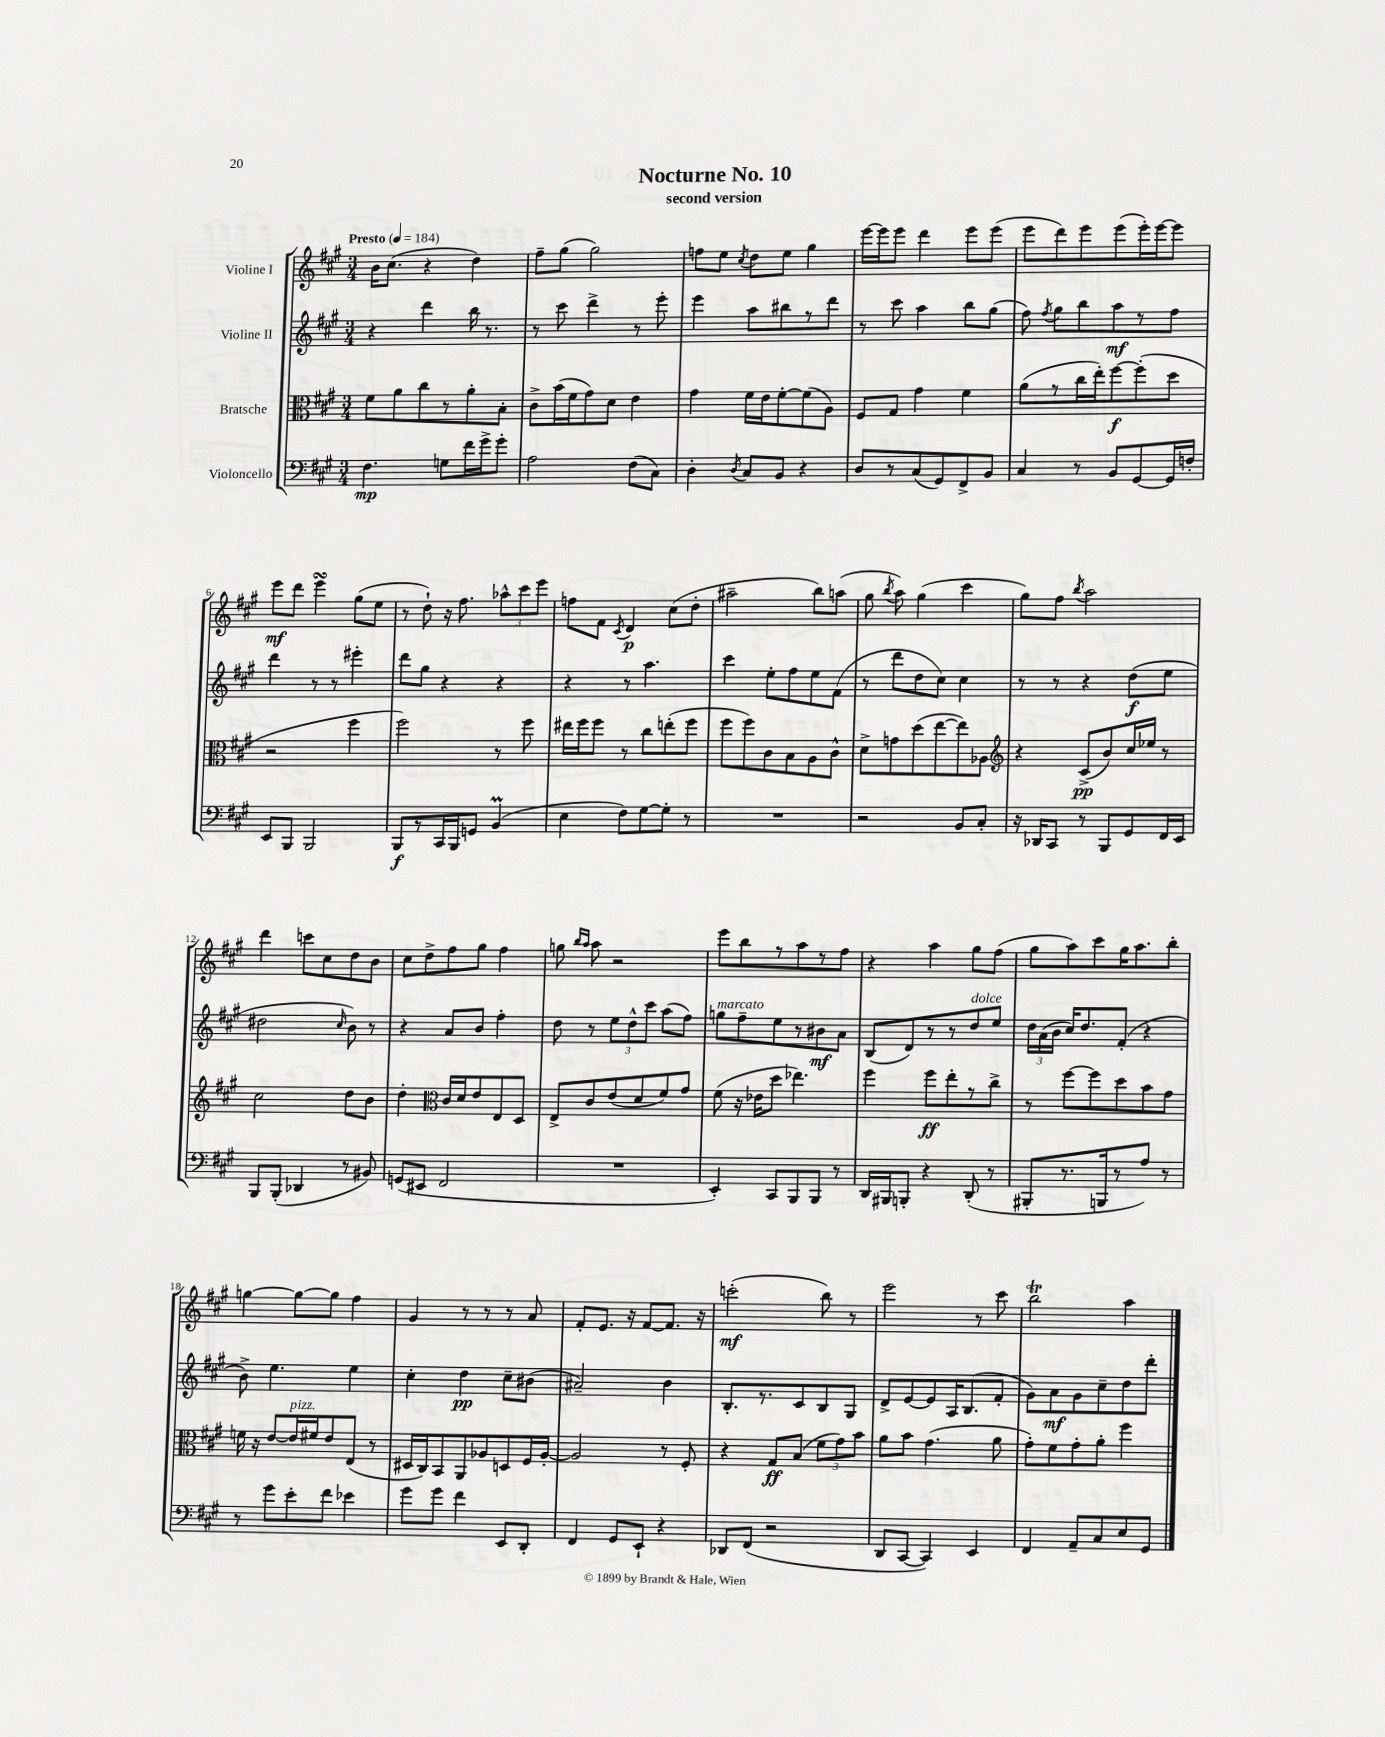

**kern	**dynam	**kern	**dynam	**kern	**dynam	**kern	**dynam
*part4	*part4	*part3	*part3	*part2	*part2	*part1	*part1
*staff4	*staff4	*staff3	*staff3	*staff2	*staff2	*staff1	*staff1
*I"Violoncello	*	*I"Bratsche	*	*I"Violine II	*	*I"Violine I	*
*clefF4	*	*clefC3	*	*clefG2	*	*clefG2	*
*k[f#c#g#]	*	*k[f#c#g#]	*	*k[f#c#g#]	*	*k[f#c#g#]	*
*M3/4	*	*M3/4	*	*M3/4	*	*M3/4	*
*MM184	*	*MM184	*	*MM184	*	*MM184	*
=1	=1	=1	=1	=1	=1	=1	=1
!	!	!	!	!	!	!LO:TX:a:B:t=Presto	!
4.F#\	mp	8f#\L	.	4r	.	16b\KL	.
.	.	.	.	.	.	(8.cc#\J	.
.	.	8a\	.	.	.	.	.
.	.	8cc#\	.	4ddd\	.	4r	.
8Gn\L	.	8r	.	.	.	.	.
16f#\L	.	8a'\	.	16bb\	.	4dd\)	.
16g#^\J	.	.	.	8.r	.	.	.
8g#'\J	.	8B'\J	.	.	.	.	.
=2	=2	=2	=2	=2	=2	=2	=2
2A\	.	8c#^\L	.	8r	.	8ff#~\L	.
.	.	(16b\L	.	8ccc#\	.	(8gg#\J	.
.	.	16f#\J	.	.	.	.	.
.	.	8g#\)	.	4ddd^\	.	2gg#\)	.
.	.	8d\J	.	.	.	.	.
(8F#\L	.	4e\	.	8r	.	.	.
8C#\J)	.	.	.	8eee'\	.	.	.
=3	=3	=3	=3	=3	=3	=3	=3
4D'\	.	4g#\	.	4eee\	.	8ffn\L	.
.	.	.	.	.	.	8ee\J	.
8qD/	.	.	.	.	.	8qcc#/	.
8C#/L	.	16f#\LL	.	8aa\L	.	8dd\L	.
.	.	16e\J	.	.	.	.	.
8BB/J	.	[8f#'\	.	8bb#X\	.	8ee\J	.
4r	.	(8f#\]	.	8r	.	4gg#\	.
.	.	8A\J)	.	8ddd\J	.	.	.
=4	=4	=4	=4	=4	=4	=4	=4
8D/L	.	8F#/L	.	8r	.	[16eee\LL	.
.	.	.	.	.	.	16eee\J]	.
8r	.	8G#/J	.	8ccc#\	.	8eee\J	.
(8C#/	.	4g#\	.	4aa\	.	4ddd\	.
8GG#/)	.	.	.	.	.	.	.
8FF#^/	.	4f#\	.	8bb\L	.	8eee\L	.
8BB/J	.	.	.	(8gg#\J	.	(8eee\J	.
=5	=5	=5	=5	=5	=5	=5	=5
4C#/	.	(8a\L	.	8ff#\)	.	8eee\L	.
.	.	.	.	8qff#/	.	.	.
.	.	8r	.	8gg#\L	.	8ddd\)	.
8r	.	16cc#\L	.	8bb\	.	8eee\	.
.	.	16ee'\J)	.	.	.	.	.
8BB/L	.	[8ff#\	f	8aa\	mf	(8eee\	.
[8GG#/	.	(8ff#'\]	.	8r	.	16eee'\L)	.
.	.	.	.	.	.	[16eee\J	.
16GG#/L]	.	8dd\J	.	8ff#\J	.	8eee\J]	.
16Fn'/JJ	.	.	.	.	.	.	.
!!LO:LB:g=z
=6	=6	=6	=6	=6	=6	=6	=6
8EE/L	.	2r	.	4ddd\	.	8eee\L	mf
8BBB/J	.	.	.	.	.	8ddd\J	.
2BBB/	.	.	.	8r	.	4eeesSSS\	.
.	.	.	.	8r	.	.	.
.	.	4ff#\	.	4eee#X'\	.	(8gg#\L	.
.	.	.	.	.	.	8ee\J	.
=7	=7	=7	=7	=7	=7	=7	=7
8BBB/L	f	2ff#\)	.	8ddd\L	.	8r	.
8r	.	.	.	8gg#\J	.	8dd`\)	.
16CC#/L	.	.	.	4r	.	16r	.
16BBB/J	.	.	.	.	.	8.ff#\	.
8GGn/J	.	.	.	.	.	.	.
(4BBM/	.	8r	.	4r	.	12aa-X^^\L	.
.	.	.	.	.	.	12ccc#\	.
.	.	8ff#\	.	.	.	.	.
.	.	.	.	.	.	12eee\J	.
=8	=8	=8	=8	=8	=8	=8	=8
4E\	.	16ee#X\LL	.	4r	.	8ffn\L	.
.	.	16ff#\J	.	.	.	.	.
.	.	8ff#\J	.	.	.	8f#\J	.
.	.	.	.	.	.	8qc#/	.
8F#\L)	.	8r	.	8r	.	4d/	p
[8G#\	.	8cc#\L	.	4.aa\	.	.	.
8G#'\J]	.	(8een'\	.	.	.	(8cc#\L	.
8r	.	8ff#\J	.	.	.	8dd'\J	.
=9	=9	=9	=9	=9	=9	=9	=9
2.r	.	8ff#\L	.	4ccc#\	.	2aa#X~\	.
.	.	8ff#\)	.	.	.	.	.
.	.	8c#\	.	8ee'\L	.	.	.
.	.	8B\	.	8ff#\	.	.	.
.	.	8A\	.	8ee\	.	8bb\L)	.
.	.	8c#^^\J	.	(8f#\J	.	(8aan\J	.
=10	=10	=10	=10	=10	=10	=10	=10
2r	.	8d^\L	.	8r	.	8gg#\	.
.	.	.	.	.	.	8qbb/	.
.	.	8gn\	.	8ddd\L	.	8aa\)	.
.	.	(8dd\	.	8dd\	.	(4gg#\	.
.	.	[8ee\	.	8cc#\J)	.	.	.
8BB/L	.	8ee\])	.	4cc#\	.	4ccc#\	.
8C#'/J	.	8A-X\J	.	.	.	.	.
=11	=11	=11	=11	=11	=11	=11	=11
*	*	*clefG2	*	*	*	*	*
16r	.	4r	.	8r	.	8gg#\L)	.
16DD-X/KL	.	.	.	.	.	.	.
8CC#/J	.	.	.	8r	.	8ff#\J	.
.	.	.	.	.	.	8qbb/	.
8r	.	(8c#^/L	pp	4r	.	2aa\	.
8BBB/L	.	8b/)	.	.	.	.	.
8GG#/	.	16cc#/L	.	(8dd\L	f	.	.
.	.	16ee-X/JJ	.	.	.	.	.
16FF#/L	.	8r	.	8ee\J	.	.	.
16EE/JJ	.	.	.	.	.	.	.
!!LO:LB:g=z
=12	=12	=12	=12	=12	=12	=12	=12
8BBB/L	.	2cc#\	.	2dd#X\	.	4ddd\	.
(8BBB'/J	.	.	.	.	.	.	.
4DD-X/	.	.	.	.	.	8cccn\L	.
.	.	.	.	.	.	8cc#\	.
.	.	.	.	16qqcc#/	.	.	.
8r	.	8dd\L	.	8b\)	.	8dd\	.
8BB#X/)	.	8b\J	.	8r	.	8b\J	.
=13	=13	=13	=13	=13	=13	=13	=13
(8GGn/L	.	4dd'\	.	4r	.	8cc#\L	.
8EE#X/J	.	.	.	.	.	8dd^\	.
*	*	*clefC3	*	*	*	*	*
2FF#/	.	16c#/LL	.	8a/L	.	8ff#\	.
.	.	16d/J	.	.	.	.	.
.	.	8e/	.	8b/J	.	8gg#\J	.
.	.	8E/	.	4ff#'\	.	4ff#\	.
.	.	8D/J	.	.	.	.	.
=14	=14	=14	=14	=14	=14	=14	=14
2.r	.	8E^/L	.	8dd\	.	8ggn\	.
.	.	.	.	.	.	16qqbb/LL	.
.	.	.	.	.	.	16qqaa/JJ	.
.	.	8c#/	.	8r	.	8aa\	.
.	.	(8e/	.	12ee\L	.	2r	.
.	.	.	.	12dd^^\	.	.	.
.	.	8d/	.	.	.	.	.
.	.	.	.	12ccc#\J	.	.	.
.	.	8f#/)	.	(8aa\L	.	.	.
.	.	8g#/J	.	8ff#\J)	.	.	.
=15	=15	=15	=15	=15	=15	=15	=15
!	!	!	!	!LO:TX:a:i:t=marcato	!	!	!
4EE'/)	.	(8f#\	.	8ggn\L	.	8eee\L	.
.	.	16r	.	8ff#~\	.	8bb\	.
.	.	16e-X\KL	.	.	.	.	.
8CC#/L	.	8dd\J	.	8ee\	.	8r	.
8BBB/	.	4.ee-X\)	.	8r	.	8aa\	.
8BBB/J	.	.	.	8b#X\	mf	8r	.
8r	.	.	.	8a\J	.	8ff#\J	.
=16	=16	=16	=16	=16	=16	=16	=16
16DD/LL	.	4ff#\	.	(8B/L	.	4r	.
16BBB#X/J	.	.	.	.	.	.	.
8BBBn'/J	.	.	.	8d/)	.	.	.
4r	.	8ff#\L	ff	8r	.	4aa\	.
.	.	8ee'\	.	8r	.	.	.
!	!	!	!	!LO:TX:a:i:t=dolce	!	!	!
(8DD'/	.	8r	.	8dd/	.	8gg#\L	.
8r	.	8cc#^\J	.	8ee/J	.	(8ff#\J	.
=17	=17	=17	=17	=17	=17	=17	=17
8BBB#X'/L	.	8r	.	24dd\LL	.	8gg#\L	.
.	.	.	.	(24a\	.	.	.
.	.	.	.	24b\JJ	.	.	.
8.r	.	[8ff#\L	.	16cc#/KL)	.	8aa\)	.
.	.	.	.	8.dd/	.	.	.
.	.	8ff#\]	.	.	.	8ccc#\	.
16BBBn/k	.	.	.	.	.	.	.
8r	.	8dd\	.	(8f#'/J	.	16gg#\K	.
.	.	.	.	.	.	8.aa\	.
8A/J)	.	8b\	.	4r	.	.	.
8r	.	8g#\J	.	.	.	8bb'\J	.
!!LO:LB:g=z
=18	=18	=18	=18	=18	=18	=18	=18
8r	.	16fn\	.	8b^\)	.	[4ggn\	.
.	.	16r	.	.	.	.	.
8g#\L	.	[8e/L	.	4.ee\	.	.	.
!	!	!LO:TX:a:i:t=pizz.	!	!	!	!	!
8e'\	.	16e/L]	.	.	.	8gg\L_	.
.	.	16f#X/J	.	.	.	.	.
8f#\J	.	8e/	.	.	.	8gg\J]	.
4e-X\	.	(8E/J	.	4ee\	.	4ff#\	.
.	.	8r	.	.	.	.	.
=19	=19	=19	=19	=19	=19	=19	=19
8g#\L	.	16D#X/LL	.	4cc#'\	.	4g#/	.
.	.	16C#/J)	.	.	.	.	.
8g#\J	.	8BB/	.	.	.	.	.
4f#\	.	8AA/	.	4dd\	pp	8r	.
.	.	8A-X/	.	.	.	8r	.
8EE/L	.	8Dn/	.	8cc#~\L	.	8r	.
8DD'/J	.	16F#/L	.	(8b#X\J	.	8a/	.
.	.	[16A-'/JJ	.	.	.	.	.
=20	=20	=20	=20	=20	=20	=20	=20
4FF#/	.	2A-/]	.	2a#X~/)	.	8f#'/L	.
.	.	.	.	.	.	8.e/J	.
8GG#/L	.	.	.	.	.	.	.
.	.	.	.	.	.	16r	.
8EE`/J	.	.	.	.	.	[8f#/L	.
4r	.	8r	.	4b\	.	8.f#/J]	.
.	.	8F#'/	.	.	.	.	.
.	.	.	.	.	.	16r	.
=21	=21	=21	=21	=21	=21	=21	=21
8DD-X/L	.	4r	.	8.B'/L	.	(2cccn'\	mf
(8FF#/J	.	.	.	.	.	.	.
.	.	.	.	8.r	.	.	.
2r	.	8G#/L	ff	.	.	.	.
.	.	(8B/J	.	8c#/	.	.	.
.	.	12f#\L	.	8B/	.	8bb\)	.
.	.	12g#\)	.	.	.	.	.
.	.	.	.	8G#/J	.	8r	.
.	.	12b\J	.	.	.	.	.
=22	=22	=22	=22	=22	=22	=22	=22
8DD/L	.	8a\L	.	8d^/L	.	2eee\	.
[8CC#/J	.	8b\J	.	[8e/	.	.	.
4CC#/])	.	(4.g#\	.	8e/]	.	.	.
.	.	.	.	16A/K	.	.	.
.	.	.	.	(8.B/	.	.	.
4EE/	.	.	.	.	.	8r	.
.	.	8a\	.	8f#'/J	.	8ccc#\	.
=23	=23	=23	=23	=23	=23	=23	=23
4FF#/	.	8g#'\L)	.	8g#\L)	.	2bbT\	.
.	.	8f#\	.	8a\	mf	.	.
8AA~/L	.	8g#'\	.	8g#\	.	.	.
8C#/	.	8a'\J	.	8cc#~\	.	.	.
8E/	.	4ff#\	.	8dd\	.	4aa\	.
8GG#/J	.	.	.	8ddd'\J	.	.	.
==	==	==	==	==	==	==	==
*-	*-	*-	*-	*-	*-	*-	*-
